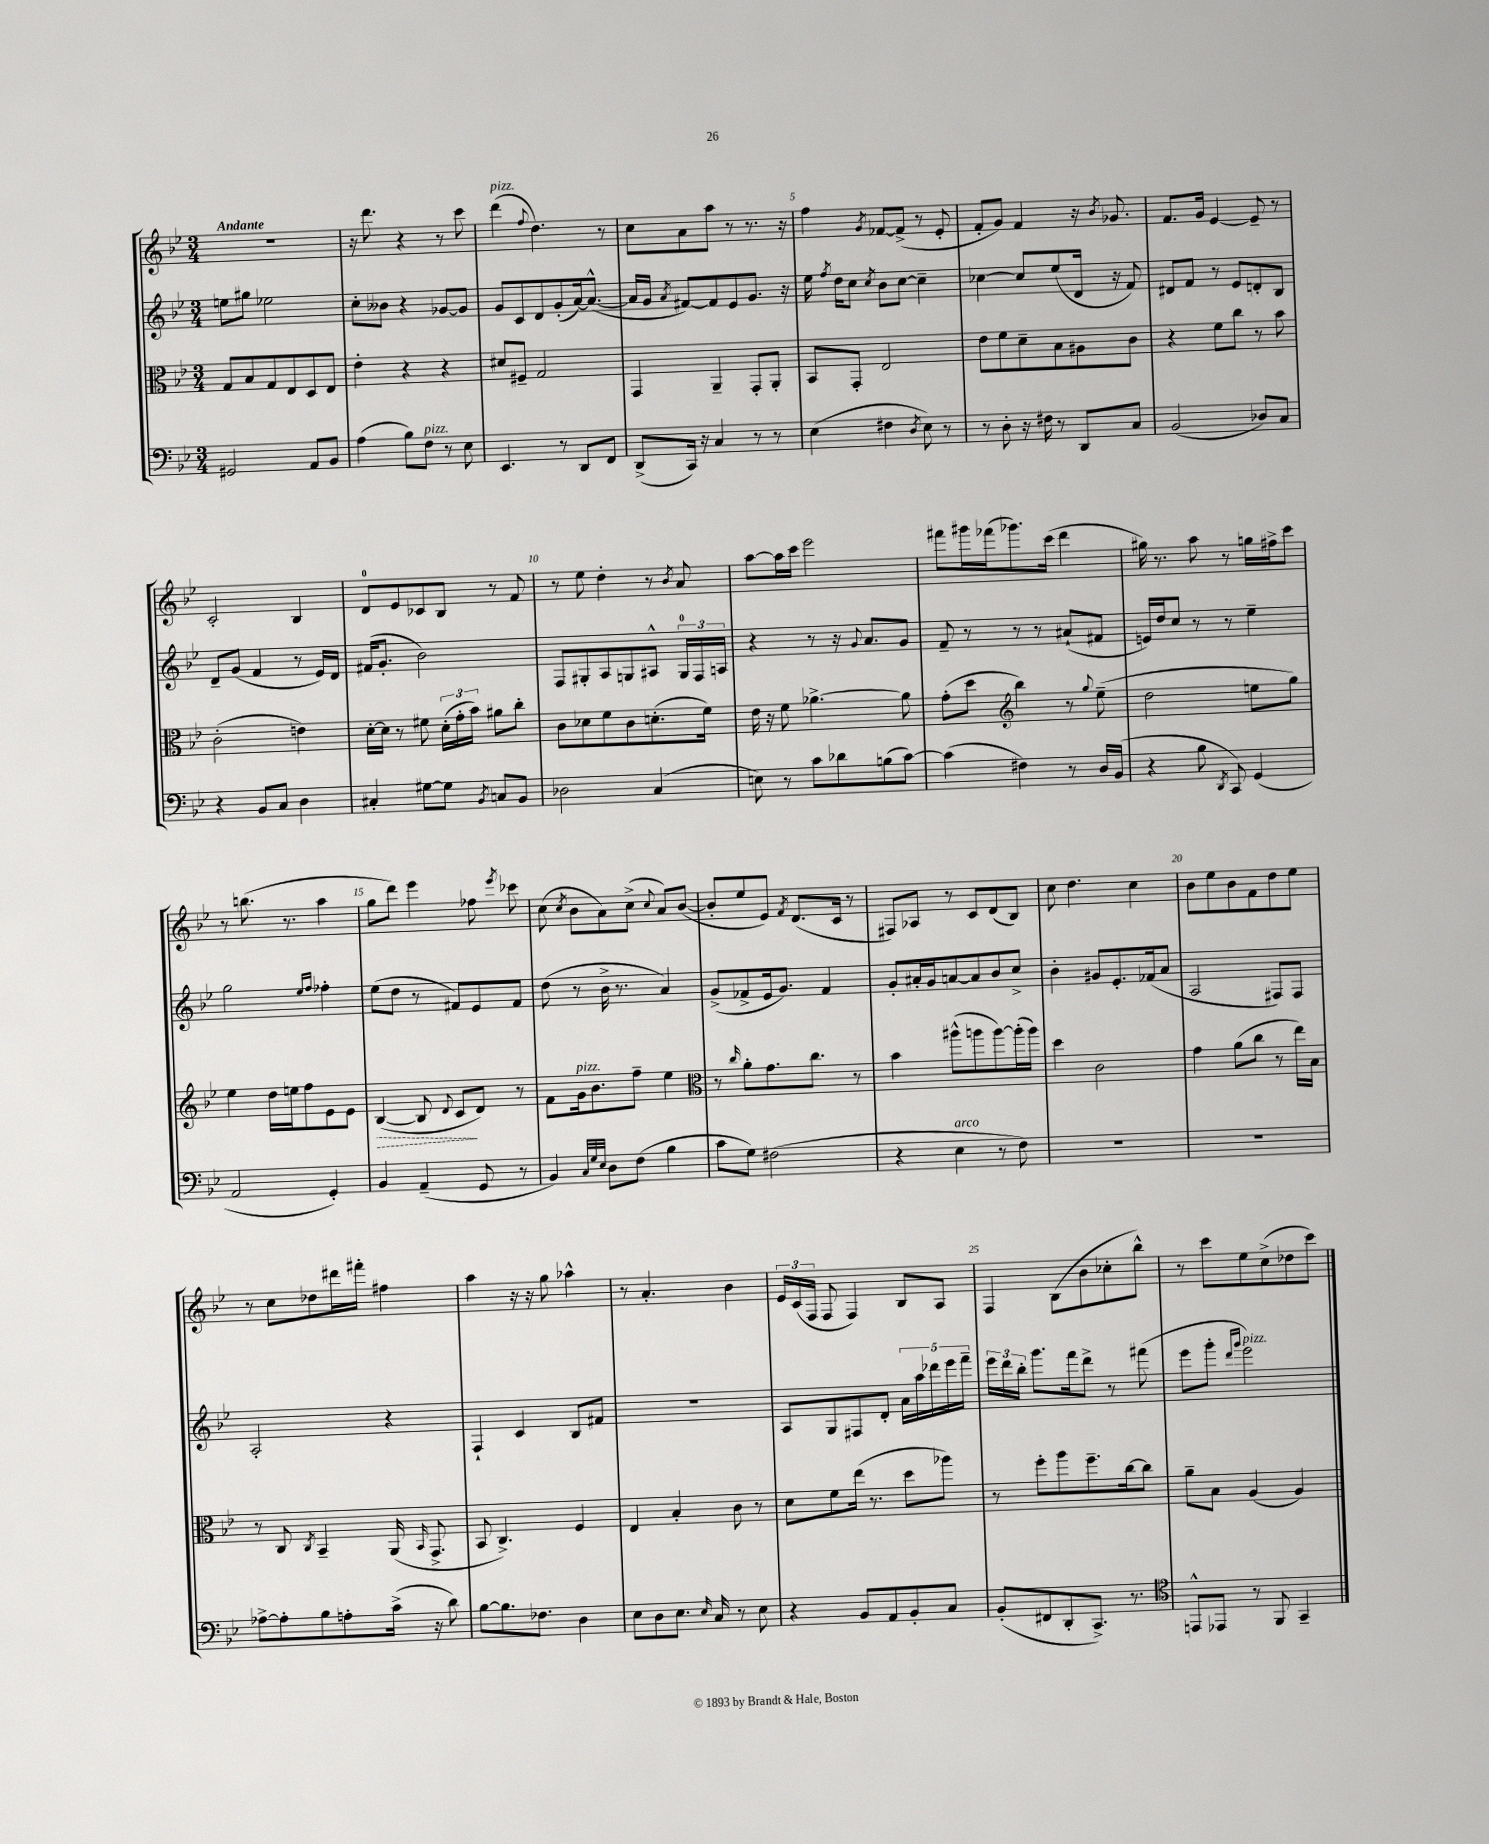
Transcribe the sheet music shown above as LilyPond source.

<<
\new StaffGroup <<
\new Staff = "s0" {
    \clef treble \key bes \major \numericTimeSignature \time 3/4 \tempo "Andante"
    \autoBeamOff R2. |
    r16 d'''8. r4 r8 c'''8 |
    d'''4^\markup { \italic "pizz." }( \appoggiatura { f''8 } d''4.) r8 |
    c''8[ a'8 a''8] r8 r8. r16 |
    f''4 \acciaccatura { g'8 } fes'8[~ fes'8]->( r8 ees'8-. |
    f'8[-. g'8]) f'4 r16 \acciaccatura { bes'8 } ges'8. |
    f'8.[ g'16] ees'4~ ees'8-- r8 |
    c'2-. bes4 |
    d'8[-0 ees'8 ces'8 bes8] r8 f'8 |
    r8 ees''8 d''4-. r8 \acciaccatura { bes'8 } a'8 |
    a''8[~ a''16 c'''16] ees'''2 |
    fis'''8[ gis'''16 fes'''16( ges'''8.) c'''16]( d'''4 |
    gis''16) r8. a''8 r8 g''16[ fis''16-> c'''8] |
    r8 b''8.( r8. a''4 |
    g''8[ d'''8]) ees'''4 fes''8 \acciaccatura { ees'''8 } ces'''8 |
    c''8( \acciaccatura { c''8 } bes'8[ a'8) c''8]->( \appoggiatura { c''8 } a'8[) bes'8]~( |
    bes'8[-. ees''8 ees'8]) \acciaccatura { f'8 } d'8.[( c'16] r8 |
    fis8[) aes8] r8 c'8[ d'8( bes8]) |
    c''8 d''4. c''4 |
    bes'8[ ees''8 bes'8 f'8 d''8 ees''8] |
    r8 c''8[ des''8 dis'''16 fis'''16]-. fis''4 |
    a''4 r16 r16 g''8 aes''4-^ |
    r8 a'4.-. bes'4 |
    \tuplet 3/2 { ees'16[ c'16( f16] } f8 f4) bes8[ a8] |
    f4 bes8[( bes'8 ces''8-. bes''8]-^) |
    r8 c'''8[ ees''8 c''8->( des''8 c'''8]) \bar "|." |
}
\new Staff = "s1" {
    \clef treble \key bes \major \numericTimeSignature \time 3/4
    \autoBeamOff e''8[ gis''8] ees''2 |
    c''8[-. beses'8] r4 ges'8[~ ges'8] |
    g'8[ c'8 d'8 g'8-.( a'16~) a'8.]~-^( |
    a'16[ g'16] \acciaccatura { a'8 } fis'8[~) fis'8 ees'8 g'8.] r16 |
    ees''16 \acciaccatura { f''8 } d''16[ c''8] \acciaccatura { c''8 } bes'8[ c''8]~ c''4-- |
    ces''4~ ces''8[ ees''8( d'16] r16 f'8) |
    dis'8[ f'8] r8 ees'8[ d'8-. bes8] |
    d'8[-- g'8]( f'4 r8 ees'16[) d'16] |
    fis'16[( g'8.]-. bes'2) |
    f8[ gis8-. a8 g8 ais8]-^ \tuplet 3/2 { g16[-0 f16 a16] } |
    r4 r8 r16 \appoggiatura { g'8 } a'8.[ g'8] |
    f'8-- r8 r8 r8 ais'8[-!( fis'8] |
    e'16[) d''16 c''8] r8 r8 ees''4-- |
    g''2 \grace { ees''16[ f''16] } fes''4-. |
    ees''8[( d''8] r8 fis'8[) ees'8 fis'8] |
    d''8( r8 bes'16-> r8. a'4) |
    g'8[->( fes'8-> ees'16 g'8.]) fes'4 |
    g'8[-. ais'16-. g'16 a'8~ a'8 bes'8 c''8]-> |
    bes'4-. gis'8[ ees'8.-. fes'16( a'8] |
    a2 fis8[) fis8] |
    a2-. r4 |
    f4-! c'4 bes8[ fis'8] |
    R2. |
    a8[ g8 fis8 d'8]-. \tuplet 5/4 { a'16[ a''16 des'''16 ees'''16 f'''16]-- } |
    \tuplet 3/2 { ees'''16[ d'''16 bes''16]-. } g'''8.[ f'''16 d'''8]-> r8 fis'''8( |
    ees'''8[ g'''8]-. \grace { d'''16[ g'''16] } ees'''2^\markup { \italic "pizz." }) \bar "|." |
}
\new Staff = "s2" {
    \clef alto \key bes \major \numericTimeSignature \time 3/4
    \autoBeamOff g8[ bes8 g8 ees8 d8 ees8] |
    ees'4-. r4 r4 |
    dis'8[ fis8]-- g2 |
    g,4 a,4-- g,8[-. a,8]-. |
    bes,8[ g,8]-. ees2 |
    ees'8[ f'8 d'8-- bes8 ais8 c'8] |
    r4 f'8[ c''8] r8 bes'8 |
    c'2-.( e'4) |
    d'16[~-. d'16] r8 fis'8 \tuplet 3/2 { d'16[-.( g'16-. bes'16]) } ais'8[ c''8]-. |
    c'8[ des'8 f'8 c'8 d'8.-.( f'16]) |
    ees'16 r16 f'8 aes'4.~-> aes'8 |
    g'8[-.( d''8] \clef treble bes''4) r8 \appoggiatura { g''8 } ees''8--( |
    d''2 e''8[ g''8]) |
    ees''4 d''16[ e''16 f''8 ees'8 ees'8] |
    \once \override Hairpin.style = #'dashed-line bes4~\>( bes8 \appoggiatura { d'8 } c'8[\! d'8]) r8 |
    f'8[ g'16^\markup { \italic "pizz." } bes'8. f''8]-- ees''4 |
    \clef alto r8 \grace { c''16 } a'8[-. g'8. c''8.] r8 |
    bes'4 ais''8[-^( a''8 a''8~) a''16-.( a''16]) |
    d''4 c'2 |
    g'4 a'8[( c''8] r8 ees''16[) bes16] |
    r8 c8 \acciaccatura { c8 } bes,4-- a,16( \grace { bes,16 } g,8.-> |
    bes,8 c4.->) f4 |
    ees4 bes4-. c'8 r8 |
    d'8[ f'8 ees''16]( r8. d''8[ aes''8]) |
    r8 f''8[-. a''8 f''8.-- c''16~ c''8] |
    a'8[-- bes8] a4( a4) \bar "|." |
}
\new Staff = "s3" {
    \clef bass \key bes \major \numericTimeSignature \time 3/4
    \autoBeamOff gis,2 a,8[ bes,8] |
    a4( bes8[) f8]^\markup { \italic "pizz." } r8 ees8 |
    ees,4. r8 d,8[ f,8] |
    d,8[->( c,16]) r16 c4 r8 r8 |
    ees4( fis4 \acciaccatura { d8 } ees8) r8 |
    r8 d8-. r16 fis16 r8 d,8[ c8] |
    bes,2( des8[) c8] |
    r4 bes,8[ c8] d4 |
    cis4-. gis8[~ gis8] \acciaccatura { bes,8 } c8[ bes,8] |
    des2 c4( |
    e8) r8 c'8[ des'8 b8( c'8]~) |
    c'4( fis4) r8 d16[ bes,16]( |
    r4 bes8 \acciaccatura { d,8 } c,8) g,4( |
    a,2 g,4-.) |
    bes,4 a,4--( g,8 r8 |
    bes,4) \grace { c32[ g32 ees32] } d8[ f8]( bes4 |
    c'8[ g8]) fis2( |
    r4 ees4^\markup { \italic "arco" } r8 f8) |
    R2. |
    R2. |
    aes8[~-> aes8-. bes8 a8-. c'16]->( r16 d'8) |
    bes8[~ bes8. fes8.] d4 |
    ees8[ d8 ees8.] \grace { ees16 } c16 r8 ees8 |
    r4 bes,8[ a,8 bes,8-. c8] |
    bes,8[-.( fis,8 d,8-. c,8.]->) r8. |
    \clef tenor e,8[-^ ees,8] r8 f,8 g,4-- \bar "|." |
}
>>
>>
\layout { \context { \Score \override BarNumber.break-visibility = ##(#f #t #t) barNumberVisibility = #(every-nth-bar-number-visible 5) } }
